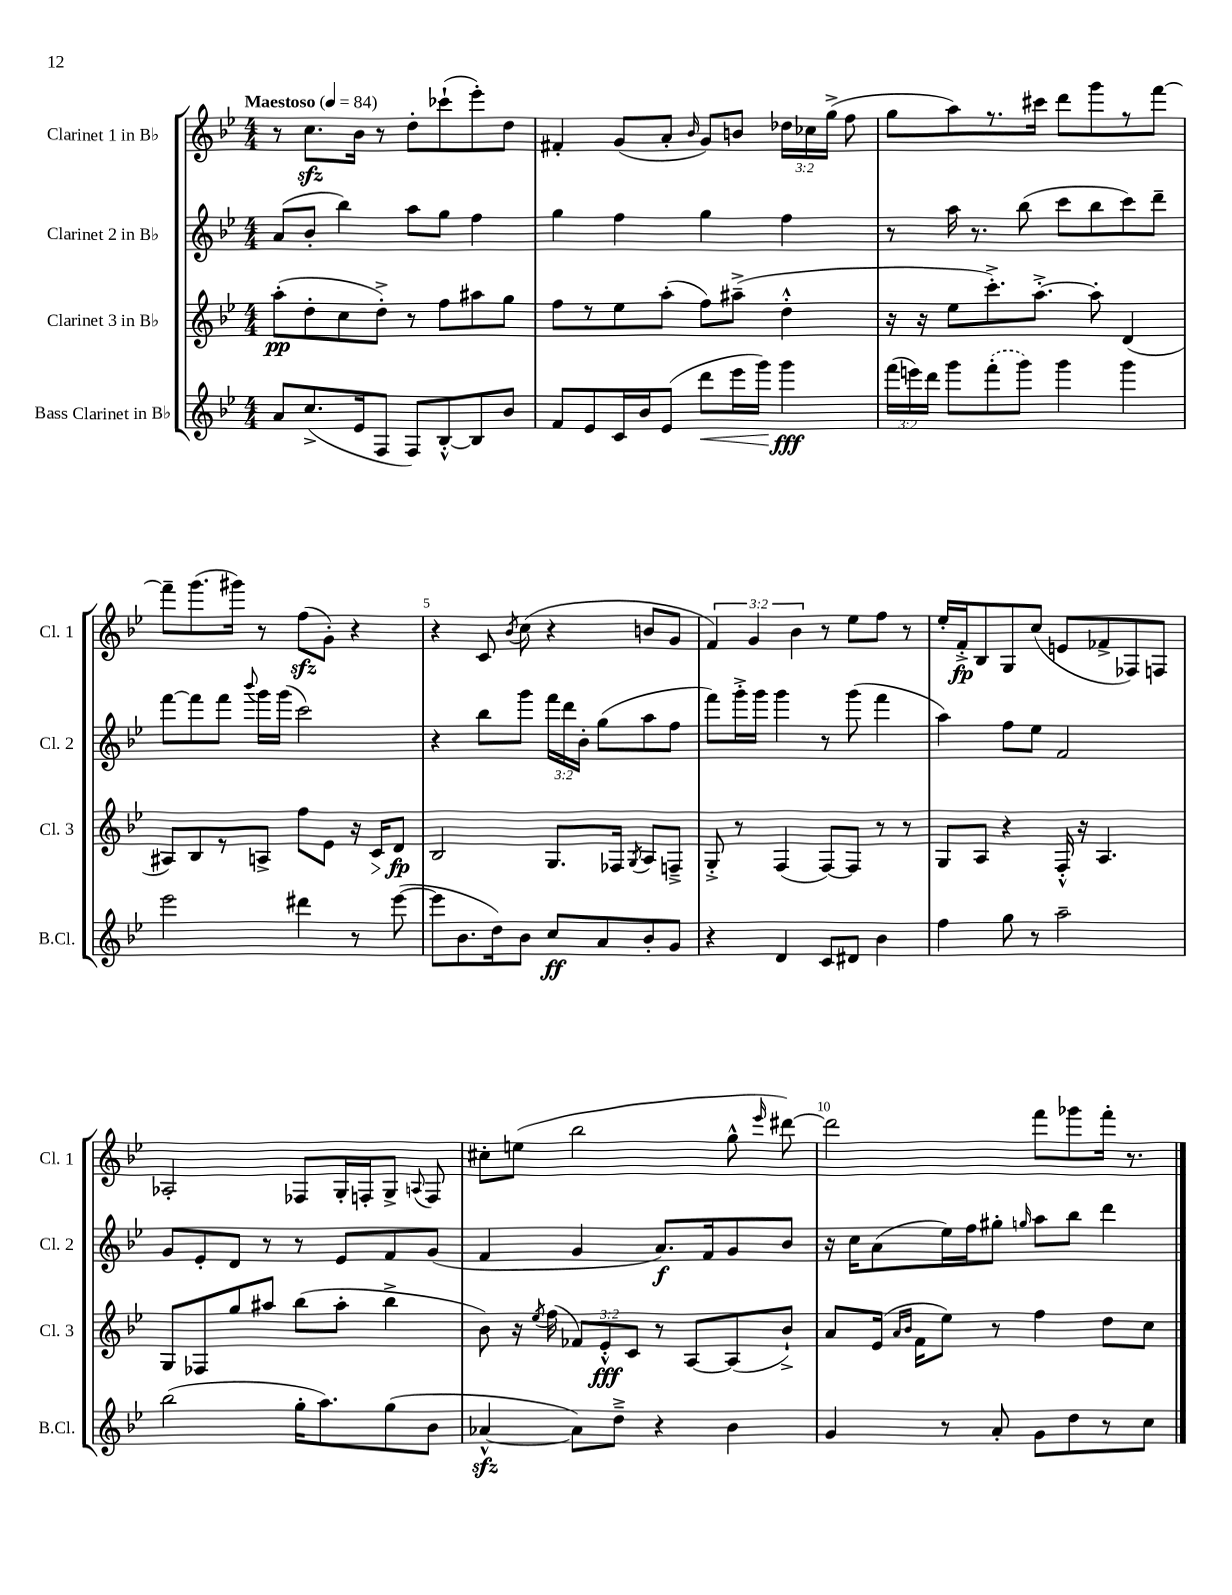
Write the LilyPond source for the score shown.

<<
\new StaffGroup <<
\new Staff = "s0" \with { instrumentName = "Clarinet 1 in Bb" shortInstrumentName = "Cl. 1" } {
    \clef treble \key bes \major \numericTimeSignature \time 4/4 \override Staff.TupletNumber.text = #tuplet-number::calc-fraction-text \tempo "Maestoso" 4 = 84
    \autoBeamOff r8 c''8.[\sfz bes'16] r8 d''8[-. ces'''8-!( ees'''8-.) d''8] |
    fis'4-. g'8[( a'8]-. \grace { bes'16 } g'8[) b'8] \tuplet 3/2 { des''16[ ces''16 g''16]->( } f''8 |
    g''8[ a''8) r8. cis'''16] d'''8[ g'''8 r8 f'''8]~ |
    f'''8[-- g'''8.( gis'''16]) r8 f''8[\sfz( g'8]-.) r4 |
    r4 c'8 \acciaccatura { bes'8 } c''8( r4 b'8[ g'8] |
    \tuplet 3/2 { f'4) g'4 bes'4 } r8 ees''8[ f''8] r8 |
    ees''16[-. f'16-.->\fp bes8 g8 c''8]( e'8[ fes'8-> fes8) f8] |
    aes2-. fes8[ g16-. f16-. g8]-> \appoggiatura { a8 } f8 |
    cis''8[-. e''8]( bes''2 g''8-^ \grace { ees'''16 } dis'''8~) |
    dis'''2 f'''8[ ges'''8 f'''16]-. r8. \bar "|." |
}
\new Staff = "s1" \with { instrumentName = "Clarinet 2 in Bb" shortInstrumentName = "Cl. 2" } {
    \clef treble \key bes \major \numericTimeSignature \time 4/4 \override Staff.TupletNumber.text = #tuplet-number::calc-fraction-text
    \autoBeamOff a'8[( bes'8]-. bes''4) a''8[ g''8] f''4 |
    g''4 f''4 g''4 f''4 |
    r8 a''16 r8. bes''8( c'''8[ bes''8 c'''8) d'''8]-- |
    f'''8[~ f'''8 f'''8] \appoggiatura { bes'''8 } g'''16[ g'''16]( c'''2) |
    r4 bes''8[ g'''8] \tuplet 3/2 { f'''16[ d'''16 bes'16]-. } g''8[( a''8 f''8] |
    f'''8[) g'''16-.-> g'''16] g'''4 r8 g'''8( f'''4 |
    a''4) f''8[ ees''8] f'2 |
    g'8[ ees'8-. d'8] r8 r8 ees'8[ f'8 g'8]( |
    f'4 g'4 a'8.[\f) f'16 g'8 bes'8] |
    r16 c''16[ a'8( ees''16) f''16 gis''8]-. \grace { g''16 } a''8[ bes''8] d'''4 \bar "|." |
}
\new Staff = "s2" \with { instrumentName = "Clarinet 3 in Bb" shortInstrumentName = "Cl. 3" } {
    \clef treble \key bes \major \numericTimeSignature \time 4/4 \override Staff.TupletNumber.text = #tuplet-number::calc-fraction-text
    \autoBeamOff a''8[-.\pp( d''8-. c''8 d''8]-.->) r8 f''8[ ais''8 g''8] |
    f''8[ r8 ees''8 a''8]-.( f''8[) ais''8]--->( d''4-.-^ |
    r16 r16 ees''8[ c'''8.-.->) a''8.]~-.-> a''8-. d'4( |
    ais8[) bes8 r8 a8]-> f''8[ ees'8] r16 c'16[\> d'8]\fp\! |
    bes2 g8.[ fes16] \acciaccatura { g8 } a8[ f8]---> |
    g8-.-> r8 f4( f8[~) f8] r8 r8 |
    g8[ a8] r4 f16-.-^ r16 a4. |
    g8[ fes8 g''8 ais''8] bes''8[( ais''8]-. bes''4-> |
    bes'8) r16 \acciaccatura { ees''8 } f''16( \tuplet 3/2 { fes'8[) ees'8-.-^\fff c'8] } r8 a8[~ a8( bes'8]-!->) |
    a'8[ ees'16]( \grace { a'16[ bes'16] } f'16[ ees''8]) r8 f''4 d''8[ c''8] \bar "|." |
}
\new Staff = "s3" \with { instrumentName = "Bass Clarinet in Bb" shortInstrumentName = "B.Cl." } {
    \clef treble \key bes \major \numericTimeSignature \time 4/4 \override Staff.TupletNumber.text = #tuplet-number::calc-fraction-text
    \autoBeamOff a'8[ c''8.->( ees'16 f8] f8[) bes8~-.-^ bes8 bes'8] |
    f'8[ ees'8 c'16 bes'16 ees'8]( d'''8[\< ees'''16 g'''16]\!) g'''4\fff |
    \tuplet 3/2 { f'''16[( e'''16) d'''16] } g'''8[ \once \slurDashed f'''8-.( g'''8]) g'''4 g'''4 |
    ees'''2 dis'''4 r8 ees'''8~( |
    ees'''8[ bes'8. d''16) bes'8] c''8[\ff a'8 bes'8-. g'8] |
    r4 d'4 c'8[ dis'8] bes'4 |
    f''4 g''8 r8 a''2-- |
    bes''2( g''16[-. a''8.) g''8( bes'8] |
    aes'4~-^\sfz aes'8[) d''8]---> r4 bes'4 |
    g'4 r8 a'8-. g'8[ d''8 r8 c''8] \bar "|." |
}
>>
>>
\layout { \context { \Score \override BarNumber.break-visibility = ##(#f #t #t) barNumberVisibility = #(every-nth-bar-number-visible 5) } }
